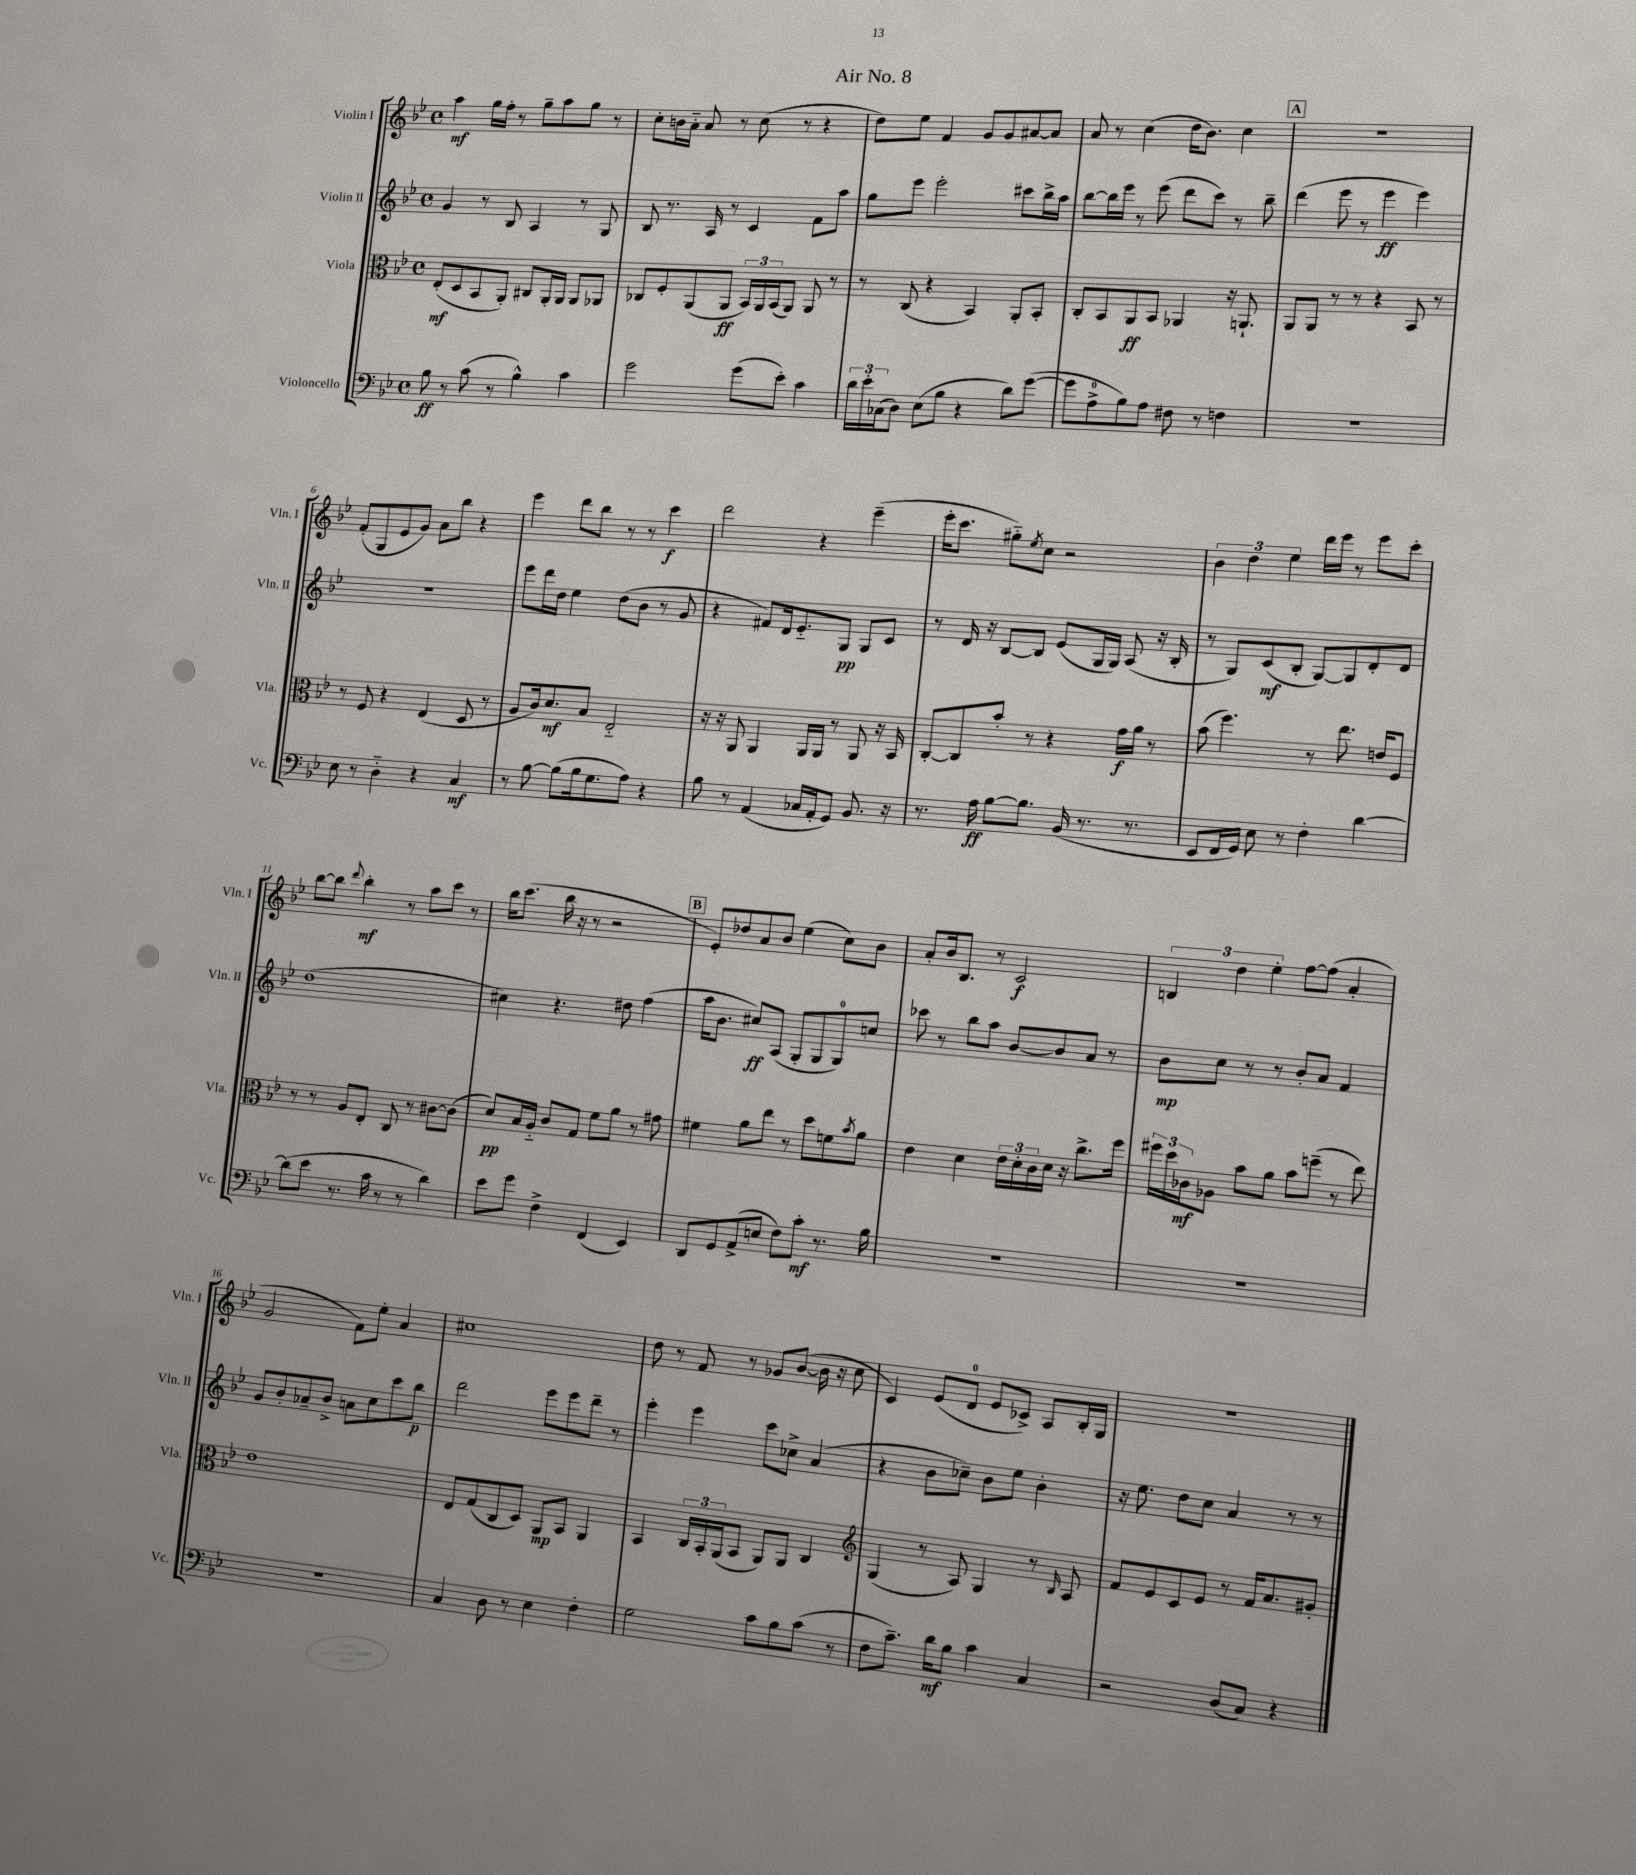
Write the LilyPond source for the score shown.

\header { title = "Air No. 8" }
<<
\new StaffGroup <<
\new Staff = "s0" \with { instrumentName = "Violin I" shortInstrumentName = "Vln. I" } {
    \clef treble \key bes \major \defaultTimeSignature \time 4/4
    a''4\mf g''16 f''16-. r8 g''8-- a''8 g''8 r8 |
    c''8-. b'16 a'16-_ a'8 r8 c''8( r8 r4 |
    d''8) ees''8 f'4 g'8 g'8 ais'8~ ais'8 |
    a'8 r8 c''4( d''16 bes'8.) c''4 |
    \mark \markup { \box "A" } r1 |
    f'8-.( g8 ees'8 g'8) a'8 bes''8 r4 |
    ees'''4 d'''8 bes''8 r8 r8 c'''4\f |
    d'''2 r4 ees'''4--( |
    ees'''16-. c'''8. gis''8-_) \acciaccatura { ees''8 } c''8 r2 |
    \tuplet 3/2 { bes'4 d''4 ees''4 } d'''16 ees'''16 r8 ees'''8 c'''8-. |
    bes''8~ bes''8 \appoggiatura { d'''8 } bes''4-.\mf r8 a''8 c'''8 r8 |
    bes''16 c'''8.( bes''16 r16 r8 r2 |
    \mark \markup { \box "B" } ees'8-.) des''8 a'8 bes'8 ees''4( c''8) bes'8 |
    a'8-. bes'16 bes8. r8 c'2\f |
    \tuplet 3/2 { b4 d''4 ees''4-. } f''8~ f''8( a'4-. |
    g'2 f'8) ees''8-. a'4 |
    cis''1 |
    d''8 r8 f'8 r8 ges'8 bes'8~( bes'16 r16 c''8 |
    c'4) ees'8( d'8-0 ees'8 ces'8->) a8 bes16-. g16 |
    R1 \bar "|." |
}
\new Staff = "s1" \with { instrumentName = "Violin II" shortInstrumentName = "Vln. II" } {
    \clef treble \key bes \major \defaultTimeSignature \time 4/4
    g'4 r8 bes8 a4 r8 g8 |
    bes8 r8. a16 r8 c'4 f'8 a''8 |
    g''8 ees'''8 ees'''2-. cis'''8 bes''16-> a''16 |
    bes''8~ bes''16 ees'''16 r8 ees'''8( d'''8 c'''8) r8 bes''8-- |
    \mark \markup { \box "A" } d'''4( ees'''8 r8 ees'''4\ff ees'''4) |
    R1 |
    ees'''8 d'''16 d''16 ees''4 d''8( bes'8 r8 g'8 |
    r4 fis'8) d'16 ees'8.-_ g8\pp g8 c'8 |
    r8 d'16 r16 bes8~ bes8 ees'8( g16 g16) a8( r16 bes16-. |
    r8 g8) c'8\mf( bes8-. g8~) g8 d'8-. d'8 |
    d''1( |
    cis''4) r4. dis''8 f''4( |
    \mark \markup { \box "B" } a''16 bes'8. cis''8\ff) a8( g8-. g8 g8-0) c''8 |
    ces'''8 r8 bes''8 a''8 bes'8~ bes'8 a'8 r8 |
    bes'8\mp c''8 r8 r8 bes'8-. a'8 f'4 |
    g'8 bes'8-. aes'8-- bes'8-> a'8 c''8 c'''8 bes''8\p |
    d'''2 ees'''8 ees'''8 d'''8-- r8 |
    ees'''4-. ees'''4 c'''8 ces''8-> a'4( |
    r4 bes'8 ces''8--) bes'8 ees''8 bes'4-. |
    r16 ees''8. d''8 c''8 a'4 r8 r8 \bar "|." |
}
\new Staff = "s2" \with { instrumentName = "Viola" shortInstrumentName = "Vla." } {
    \clef alto \key bes \major \defaultTimeSignature \time 4/4
    ees8-.\mf( d8 bes,8 a,8-.) cis8 a,16-. a,16 a,8 aes,8 |
    ces8 f8-. a,8( a,8\ff \tuplet 3/2 { bes,16) a,16 bes,16( } a,8) a,8 r8 |
    r8 c8( r4 bes,4) a,8-. bes,8-. |
    c8-. bes,8 a,8\ff bes,8 aes,4 r16 a,8.-! |
    \mark \markup { \box "A" } a,8 a,8 r8 r8 r4 bes,8 r8 |
    r8 f8 r4 ees4( d8 r8 |
    a8 c'16) d'8.\mf bes8 ees2-_ |
    r16 r16 a,8 a,4 a,16 a,16 r8 a,8 r16 bes,16 |
    c8~-. c8 bes'8-. r8 r4 g'16\f a'16 r8 |
    bes'8( f''4.) r8 ees''8. e'16 f8 |
    r8 r8 a8 ees8-. c8 r8 cis'8~ cis'8( |
    d'8\pp) bes16 a16-_ c'8 g8 f'8 a'8 r8 gis'8 |
    \mark \markup { \box "B" } fis'4 a'8 ees''8 r8 d''8 f'8 \acciaccatura { bes'8 } a'8 |
    ees'4 d'4 \tuplet 3/2 { ees'16 d'16-. c'16 } d'16 r16 c''8.-> f''16 |
    \tuplet 3/2 { fis''16 d''16 ces'16\mf } aes8 bes'8 a'8 bes'8 f''8--( r8 ees''8) |
    ees'1 |
    ees8 g8( c8 d8) a,8\mp bes,8 a,4 |
    bes,4 \tuplet 3/2 { c16 bes,16-. a,16( } bes,8 a,8) a,8 c4 |
    \clef treble g4( r8 a8) g4 r8 \grace { bes16 } a8 |
    f'8 ees'8 c'8 ees'8 r8 f'16 a'8. gis'8-. \bar "|." |
}
\new Staff = "s3" \with { instrumentName = "Violoncello" shortInstrumentName = "Vc." } {
    \clef bass \key bes \major \defaultTimeSignature \time 4/4
    bes8\ff r8 c'8( r8 bes4-^) c'4 |
    g'2 g'8( ees'8-.) c'4 |
    \tuplet 3/2 { d'16 ees'16-. ces16( } d8) ees8( bes8 r4 d'8) g'8~( |
    g'8 a8-0-> bes8) a8 fis8 r8 f4 |
    \mark \markup { \box "A" } R1 |
    ees8 r8 d4-_ r4 c4\mf |
    r8 bes8~ bes8( bes16 g8. a8) r4 |
    bes8 r8 a,4( ces16 a,16-. g,8) bes,8. r16 |
    r8. a16\ff bes8~ bes8. bes,16( r8. r8. |
    ees,8 f,16 g,16) ees8 r8 f4-. d'4~ |
    d'8( ees'8 r8. c'16 r8 r8 d'4) |
    ees'8 g'8 f4-> f,4( ees,4) |
    \mark \markup { \box "B" } d,8 g,8 a,8->( e8 f8) c'8-.\mf r8. bes16 |
    R1 |
    R1 |
    R1 |
    c4 d8 r8 ees4 f4-. |
    g2 c'8 bes8 c'8( r8 |
    f8 c'8.--) d'16\mf bes8 c'4 c4 |
    r2 d8( c8) r4 \bar "|." |
}
>>
>>
